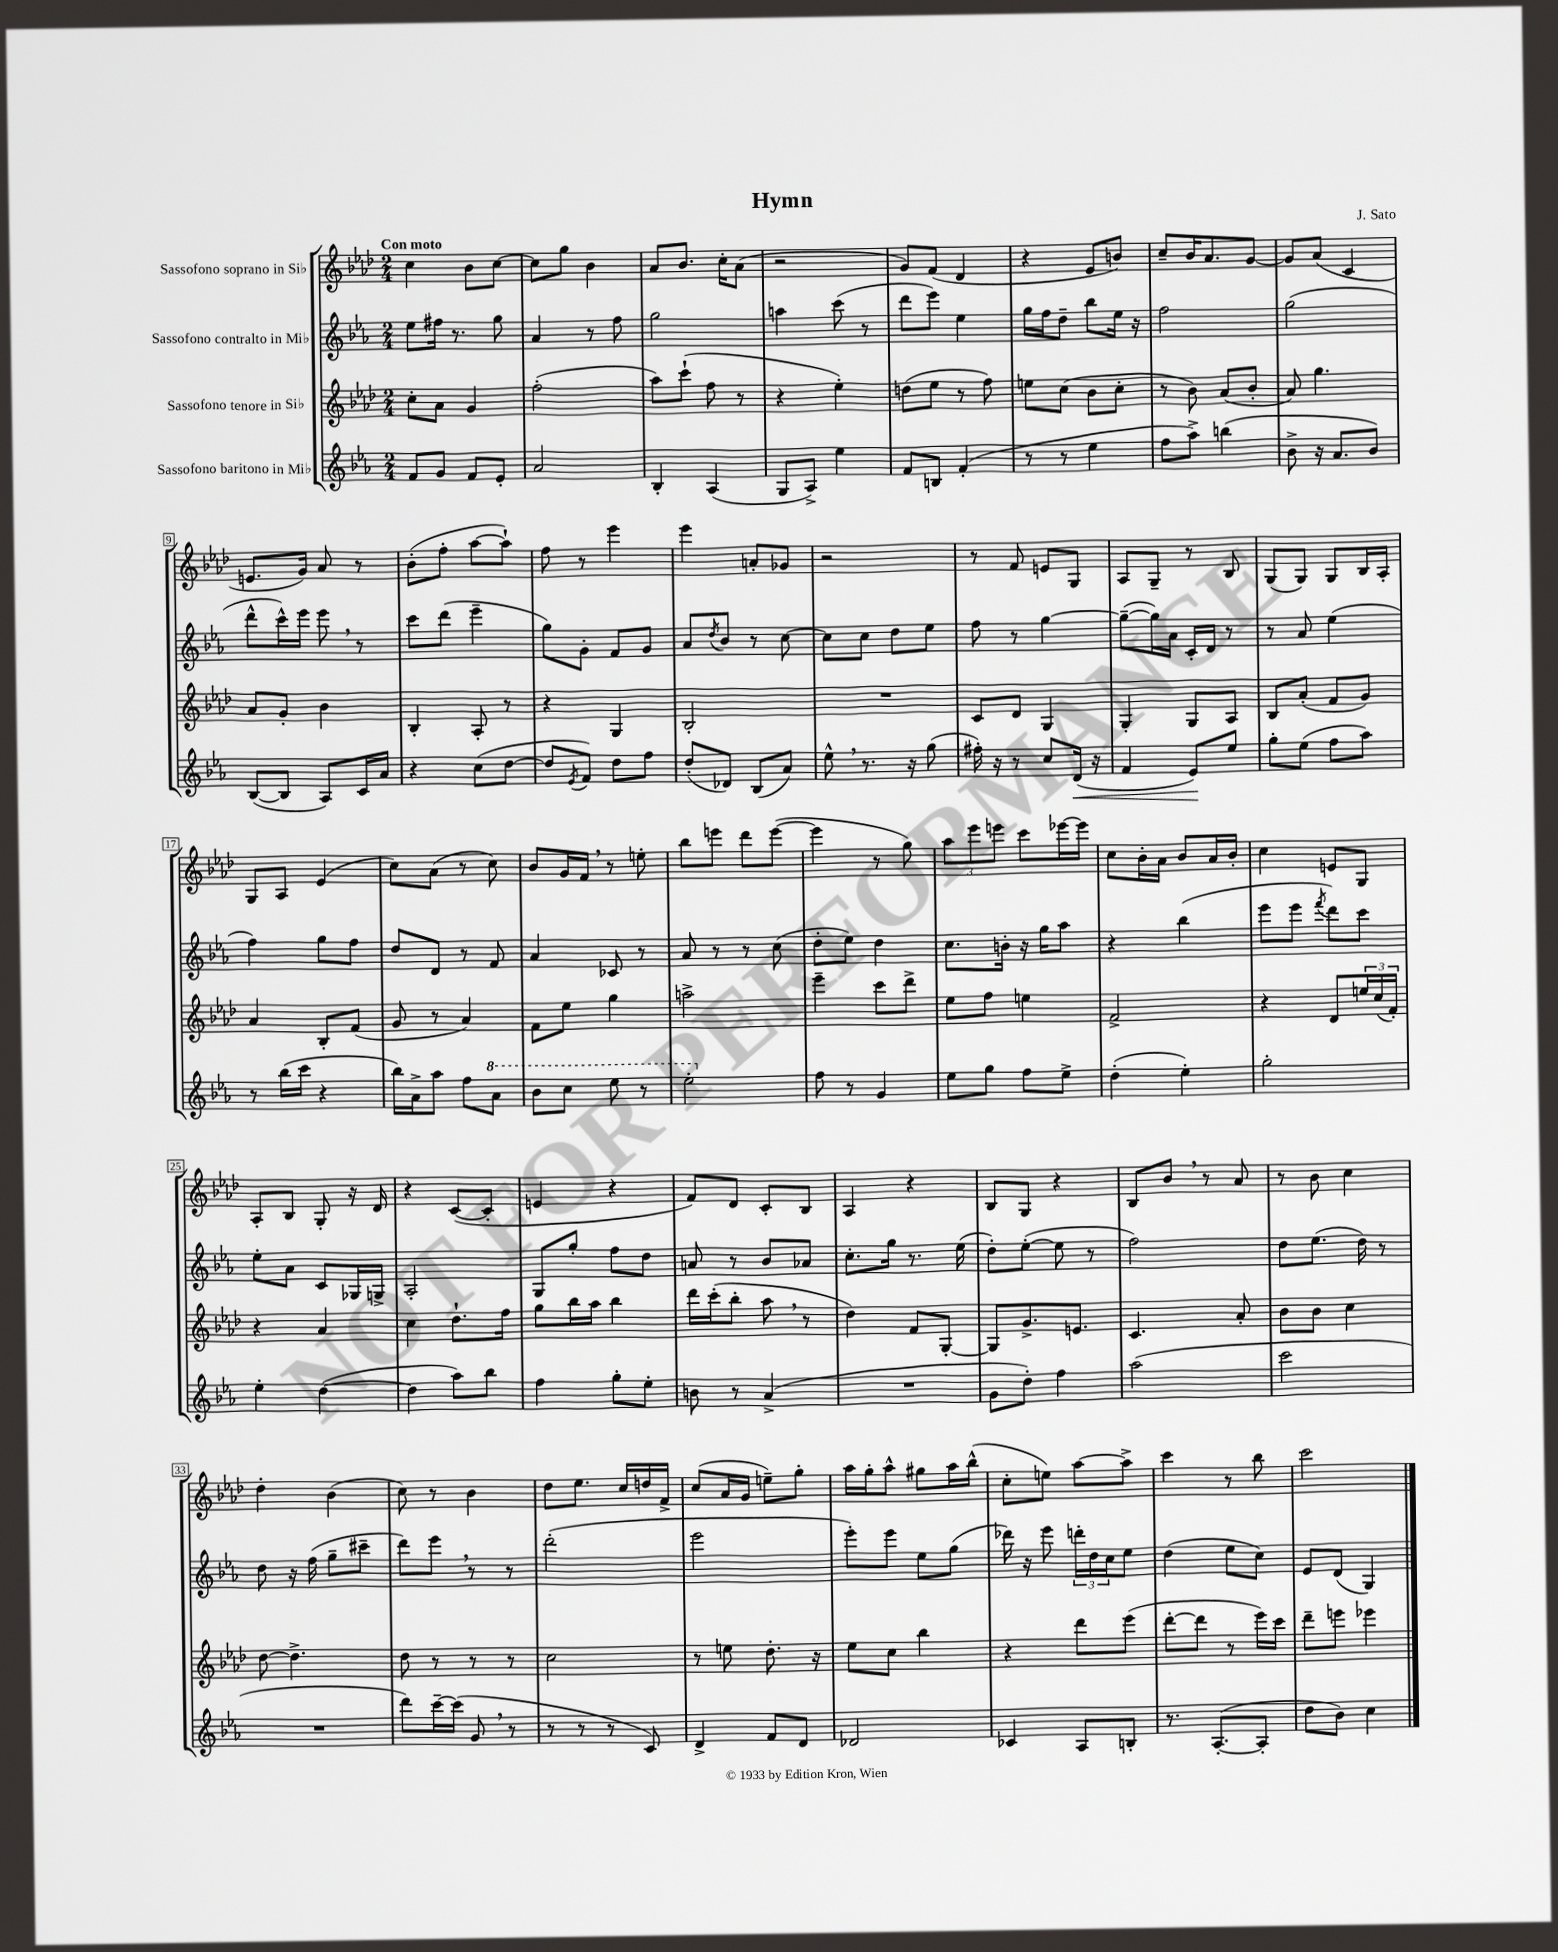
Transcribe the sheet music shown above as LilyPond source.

\header { title = "Hymn" composer = "J. Sato" }
<<
\new StaffGroup <<
\new Staff = "s0" \with { instrumentName = "Sassofono soprano in Sib" } {
    \clef treble \key aes \major \numericTimeSignature \time 2/4 \tempo "Con moto"
    c''4 bes'8 c''8~ |
    c''8 g''8 bes'4 |
    aes'8 bes'8. c''16-. aes'8( |
    r2 |
    g'8) f'8( des'4 |
    r4 ees'8 b'8) |
    c''8-- bes'16 aes'8. g'8~ |
    g'8 aes'8( c'4 |
    e'8. g'16) aes'8 r8 |
    bes'8-.( f''8-. aes''8~ aes''8-!) |
    f''8 r8 ees'''4 |
    ees'''4 a'8-. ges'8 |
    r2 |
    r8 f'8 e'8 g8 |
    aes8 g8-- r8 bes8 |
    g8( g8) g8 bes16 aes16-. |
    g8 aes8 ees'4( |
    c''8) aes'8( r8 c''8) |
    bes'8 g'16 f'16 \breathe r8 e''8-. |
    bes''8 e'''8 des'''8 e'''8~( |
    e'''4 r8 g''8) |
    \tuplet 3/2 { aes''8 ees'''8 e'''8 } c'''8 ees'''16~ ees'''16 |
    c''8 bes'16-. aes'16 bes'8 aes'16 bes'16-. |
    c''4 e'8 g8 |
    aes8-. bes8 g8-. r16 des'16 |
    r4 c'8~( c'8-. |
    e'4 r4 |
    f'8) des'8 c'8-. bes8 |
    aes4 r4 |
    bes8 g8 r4 |
    bes8 bes'8 \breathe r8 aes'8 |
    r8 bes'8 c''4 |
    des''4-. bes'4( |
    c''8) r8 bes'4 |
    des''8 ees''8. c''16 d''16 f'16-> |
    c''8( aes'16 g'16 e''8--) g''8-. |
    aes''16 g''16-. aes''8-^ gis''8 aes''16 bes''16-^( |
    c''8-. e''8) aes''8~ aes''8-> |
    c'''4 r8 bes''8 |
    c'''2 \bar "|." |
}
\new Staff = "s1" \with { instrumentName = "Sassofono contralto in Mib" } {
    \clef treble \key ees \major \numericTimeSignature \time 2/4
    ees''8 fis''16 r8. g''8 |
    aes'4 r8 f''8 |
    g''2 |
    a''4 c'''8( r8 |
    d'''8 ees'''8) ees''4 |
    g''16 f''16 d''8-- bes''8 ees''16 r16 |
    f''2 |
    g''2( |
    d'''8-^ c'''16-^) ees'''16 ees'''8 \breathe r8 |
    c'''8 d'''8( ees'''4-- |
    g''8) g'8-. f'8 g'8 |
    aes'8 \acciaccatura { d''8 } bes'8 r8 c''8~ |
    c''8 c''8 d''8 ees''8 |
    f''8 r8 g''4~ |
    g''8~--( g''16) aes'16 c'16-. d'16 r8 |
    r8 aes'8 ees''4( |
    f''4) g''8 f''8 |
    d''8 d'8 r8 f'8 |
    aes'4 ces'8 r8 |
    aes'8 r8 r8 c''8( |
    d''8-. ees''8) d''4 |
    c''8. b'16-. r16 g''16 aes''8 |
    r4 bes''4( |
    ees'''8 ees'''8 \acciaccatura { f'''8 } d'''8) c'''8 |
    ees''8-. aes'8 c'8 ges16 g16-> |
    aes2-. |
    g8 g''8-. f''8 d''8 |
    a'8 r8 bes'8 aes'8 |
    c''8.-. g''16 r8. ees''16( |
    d''8-.) ees''8~-.( ees''8 r8 |
    f''2) |
    d''8 ees''8.( d''16) r8 |
    d''8 r16 f''16( g''8-- cis'''8-- |
    d'''8) ees'''8 \breathe r8 r8 |
    d'''2-.( |
    ees'''2 |
    ees'''8-.) ees'''8 ees''8 g''8( |
    des'''16) r16 ees'''8 \tuplet 3/2 { d'''16-. d''16 c''16 } ees''8 |
    d''4( ees''8 c''8) |
    ees'8 d'8( g4) \bar "|." |
}
\new Staff = "s2" \with { instrumentName = "Sassofono tenore in Sib" } {
    \clef treble \key aes \major \numericTimeSignature \time 2/4
    c''8-. aes'8 g'4 |
    f''2-.( |
    aes''8) c'''8-!( f''8 r8 |
    r4 ees''4-.) |
    d''8( ees''8 r8 f''8) |
    e''8 c''8( bes'8 c''8-. |
    r8 bes'8) aes'8( bes'8-. |
    aes'8) g''4. |
    aes'8 g'8-. bes'4 |
    bes4-. aes8-. r8 |
    r4 g4 |
    bes2-. |
    R2 |
    c'8 des'8 g4 |
    g4-. g8 aes8 |
    bes8 aes'8-.( f'8 g'8) |
    aes'4 bes8-. f'8( |
    g'8 r8 aes'4) |
    f'8 ees''8 g''4 |
    a''2-> |
    ees'''4-- c'''8 des'''8-> |
    ees''8 f''8 e''4 |
    f'2-> |
    r4 des'8 \tuplet 3/2 { e''16 c''16( f'16-.) } |
    r4 aes'4 |
    c''4 des''8.-! f''16 |
    g''8 bes''16 aes''16 bes''4 |
    des'''16 c'''16-.( bes''8-. aes''8 \breathe r8 |
    des''4) f'8 g8~-. |
    g8 g'8.-> e'8. |
    c'4. aes'8-. |
    bes'8 bes'8 c''4 |
    des''8~ des''4.-> |
    des''8 r8 r8 r8 |
    c''2 |
    r8 e''8 des''8.-. r16 |
    ees''8 c''8 bes''4 |
    r4 des'''8 ees'''8( |
    des'''8~-. des'''8 r8 ees'''16) c'''16 |
    des'''8-- e'''8 ees'''4 \bar "|." |
}
\new Staff = "s3" \with { instrumentName = "Sassofono baritono in Mib" } {
    \clef treble \key ees \major \numericTimeSignature \time 2/4
    f'8 g'8 f'8 ees'8-. |
    aes'2 |
    bes4-. aes4( |
    g8 aes8->) ees''4 |
    f'8 b8 f'4-.( |
    r8 r8 ees''4 |
    f''8 aes''8->) b''4( |
    bes'8-> r16 aes'8. bes'8) |
    bes8~( bes8 aes8) c'16 aes'16 |
    r4 c''8( d''8~ |
    d''8 \acciaccatura { ees'8 } f'8) d''8 f''8 |
    d''8-.( des'8) bes8( aes'8) |
    ees''8-^ \breathe r8. r16 g''8( |
    fis''16-.) r16 r8 c''8 d'16\<( r16 |
    f'4 ees'8\!) ees''8 |
    g''8-. ees''8( f''8 aes''8) |
    r8 bes''16( c'''16 r4 |
    bes''16) aes'16-> aes''8 f''8 \ottava #1 aes''8 |
    bes''8 c'''8 ees'''8 r8 |
    ees'''2-. \ottava #0 |
    f''8 r8 g'4 |
    ees''8 g''8 f''8 ees''8-> |
    d''4-.( ees''4-.) |
    g''2-. |
    ees''4-. d''4~( |
    d''4 aes''8) bes''8 |
    f''4 g''8-. ees''8-. |
    b'8 r8 aes'4->( |
    R2 |
    g'8 d''8-.) f''4 |
    aes''2( |
    c'''2 |
    R2 |
    d'''8) c'''16~-- c'''16( g'8 \breathe r8 |
    r8 r8 r8 c'8) |
    d'4-> f'8 d'8 |
    des'2 |
    ces'4 aes8 b8-. |
    r8. aes8.~-.( aes8-. |
    d''8 bes'8) c''4 \bar "|." |
}
>>
>>
\layout { \context { \Score \override BarNumber.stencil = #(make-stencil-boxer 0.1 0.3 ly:text-interface::print) } }
